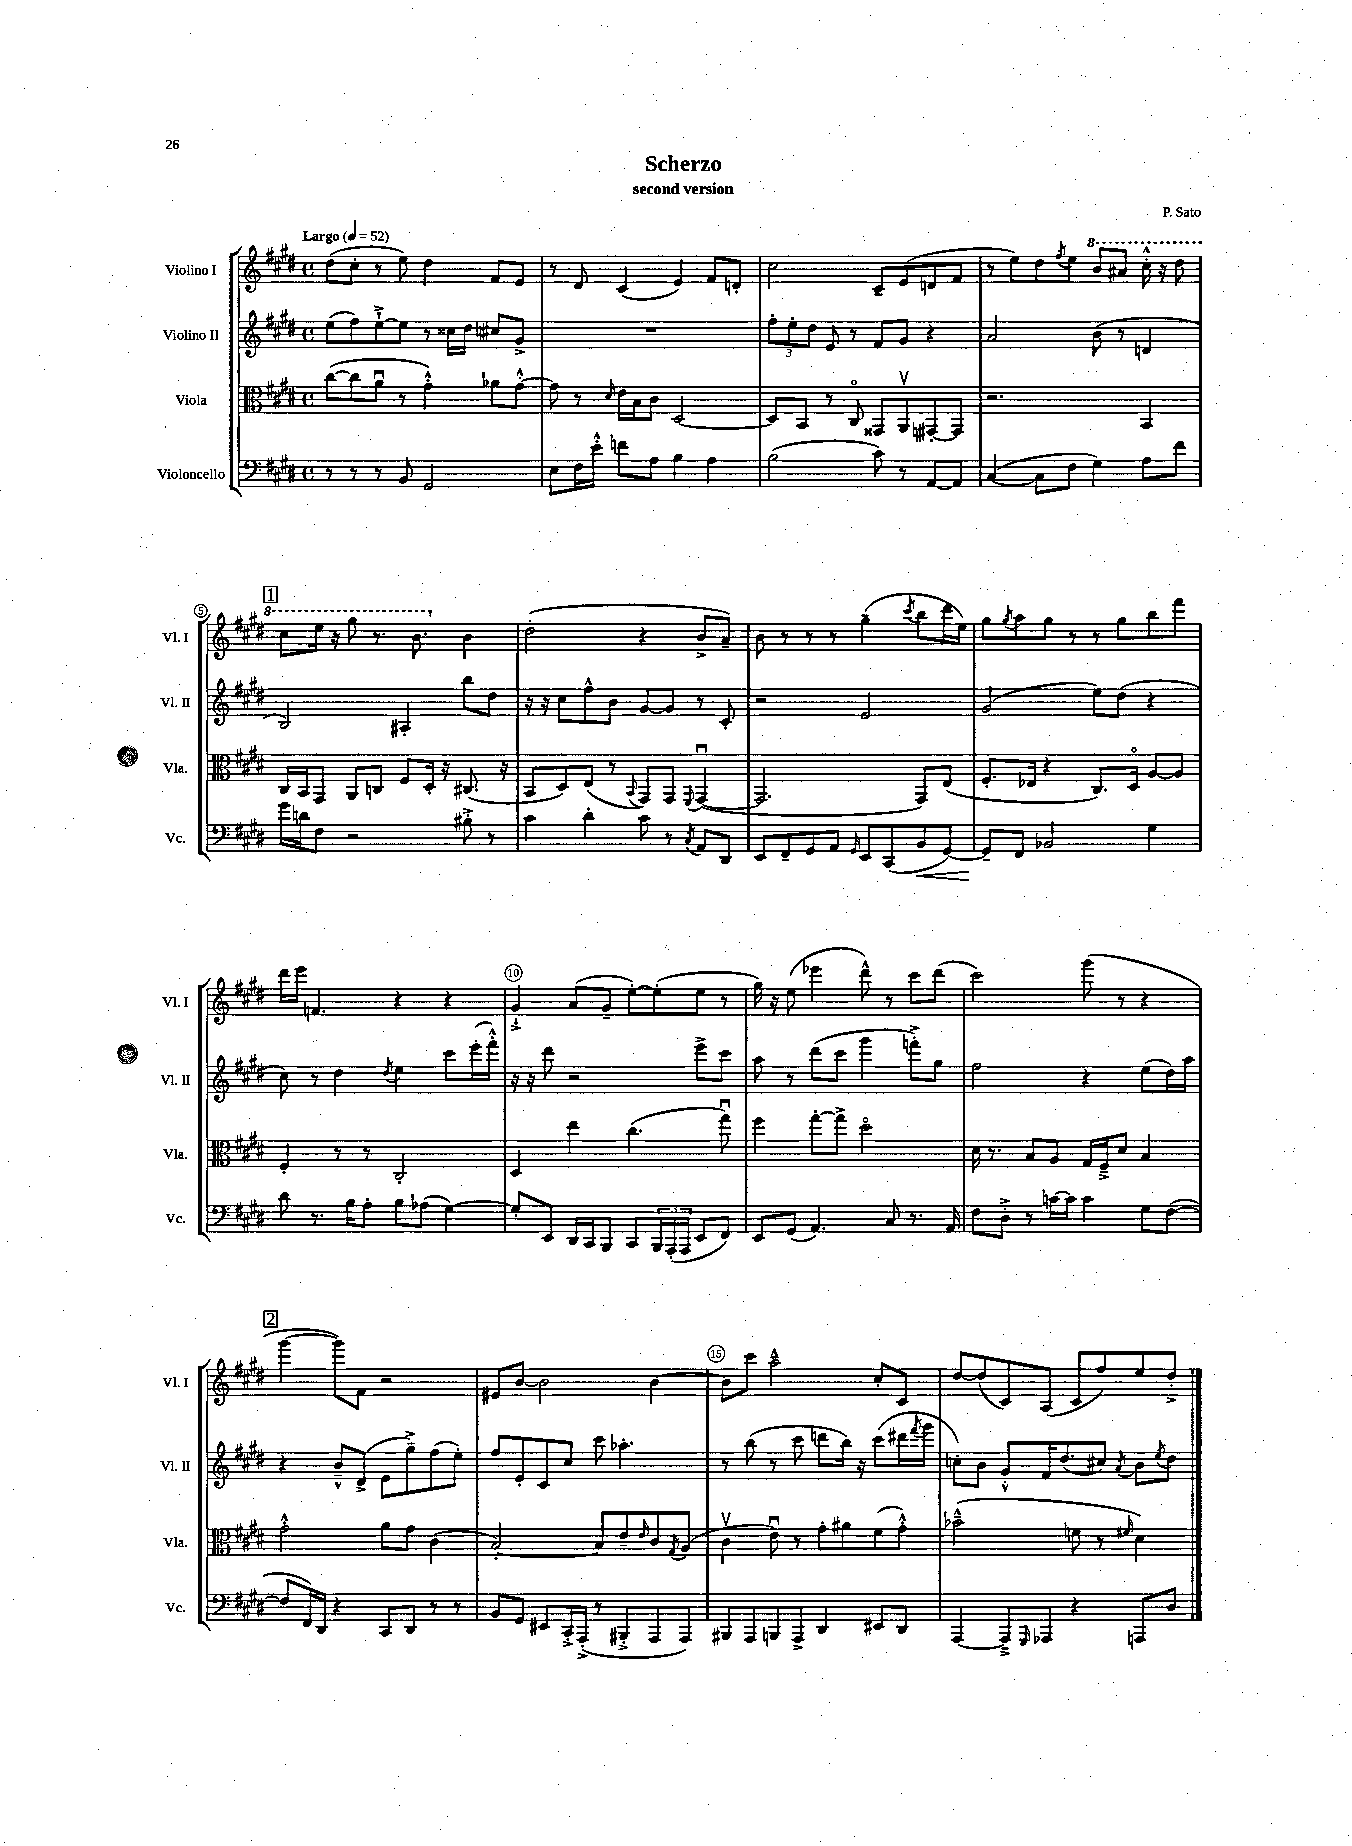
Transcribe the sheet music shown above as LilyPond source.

\header { title = "Scherzo" composer = "P. Sato" subtitle = "second version" }
<<
\new StaffGroup <<
\new Staff = "s0" \with { instrumentName = "Violino I" shortInstrumentName = "Vl. I" } {
    \clef treble \key e \major \defaultTimeSignature \time 4/4 \tempo "Largo" 4 = 52
    dis''8( cis''8-. r8 e''8) dis''4 fis'8 e'8 |
    r8 dis'8 cis'4( e'4) fis'8 d'8-. |
    cis''2 cis'8-- e'8( d'8 fis'8 |
    r8 e''8) dis''8 \acciaccatura { fis''8 } e''8 \ottava #1 b''8 ais''8 cis'''16-.-^ r16 dis'''8 |
    \mark \markup { \box "1" } cis'''8 e'''16 r16 gis'''8 r8. b''8. \ottava #0 b'4 |
    dis''2-.( r4 b'8-> a'8--) |
    b'8 r8 r8 r8 gis''4--( \acciaccatura { cis'''8 } b''8 dis'''16 e''16) |
    gis''8 \acciaccatura { gis''8 } a''8 gis''8 r8 r8 gis''8 b''8 fis'''8 |
    dis'''16 e'''16 f'4. r4 r4 |
    gis'4-!-> a'8( gis'8-- e''8~-.) e''8-.( e''8 r8 |
    gis''16) r16 e''8( ees'''4 dis'''8-^) r8 cis'''8 dis'''8( |
    cis'''2) gis'''8( r8 r4 |
    \mark \markup { \box "2" } gis'''4~ gis'''8) fis'8 r2 |
    eis'8 b'8~ b'2 b'4~ |
    b'8 cis'''8 a''2---^ cis''8-. cis'8 |
    dis''8~ dis''8( cis'8) a8( cis'8 fis''8) e''8 dis''8-.-> \bar "|." |
}
\new Staff = "s1" \with { instrumentName = "Violino II" shortInstrumentName = "Vl. II" } {
    \clef treble \key e \major \defaultTimeSignature \time 4/4
    e''8( fis''8) e''8~-!-> e''8 r8 cisis''16 dis''16 cis''8 gis'8-> |
    R1 |
    \tuplet 3/2 { fis''8-. e''8-. dis''8 } e'8 r8 fis'8 gis'8 r4 |
    a'2 b'8( r8 d'4 |
    \mark \markup { \box "1" } b2) ais4-. b''8 dis''8 |
    r16 r16 cis''8 fis''8-^ b'8 gis'8~ gis'8 r8 cis'8-. |
    r2 e'2 |
    gis'2( e''8) dis''8( r4 |
    cis''8) r8 dis''4 \acciaccatura { dis''8 } e''4 cis'''8 e'''16-.( fis'''16-.-^) |
    r16 r16 dis'''8 r2 e'''8-> cis'''8 |
    a''8 r8 dis'''8( cis'''8 gis'''4 f'''8-.->) gis''8 |
    fis''2 r4 e''8( dis''16) a''16 |
    \mark \markup { \box "2" } r4 b'8---^ dis'8->( e'8 gis''8--->) fis''8( e''8-.) |
    fis''8 e'8-. cis'8 cis''8 cis'''8 aes''4.-. |
    r8 b''8( r8 cis'''8 d'''8 b''16) r16 cis'''8( dis'''16 \acciaccatura { fis'''8 } gis'''16 |
    c''8-.) b'8 gis'8-.-^ fis'16 dis''8.( cis''8) \acciaccatura { a'8 } b'8 \acciaccatura { e''8 } dis''8 \bar "|." |
}
\new Staff = "s2" \with { instrumentName = "Viola" shortInstrumentName = "Vla." } {
    \clef alto \key e \major \defaultTimeSignature \time 4/4
    cis''8~( cis''8 a'8\downbow r8 gis'4-.-^) aes'8 gis'8~-.-^ |
    gis'8 r8 \grace { dis'16 } e'16 b16 cis'8 dis2~ |
    dis8 b,8 r8 cis8\flageolet gisis,8 a,8\upbow gis,8~-. gis,8 |
    r2. b,4 |
    \mark \markup { \box "1" } cis16 b,16 gis,8 a,8 c8 fis8 dis16-. r16 cis8.( r16 |
    b,8 dis8) e8( r8 \appoggiatura { b,8 } gis,8) gis,8 \appoggiatura { fis,8 } gis,4~\downbow( |
    gis,2. gis,8) e8( |
    fis8.-. ees16 r4 cis8.) dis16\flageolet a8~ a8 |
    fis4-. r8 r8 cis2-. |
    dis4 e''4 cis''4.( gis''8\downbow) |
    fis''4 gis''8~-. gis''8-> dis''2\flageolet |
    dis'16 r8. b8 a8 gis16 fis16---> dis'8 b4 |
    \mark \markup { \box "2" } gis'2-.-^ a'8 gis'8 cis'4( |
    b2~-.) b8 e'8-- \grace { e'16 } cis'8 \acciaccatura { gis8 } a8( |
    cis'4\upbow e'8\downbow) r8 gis'8-. ais'8 fis'8( gis'8-.-^) |
    bes'2---^( f'8 r8 \grace { fis'16 } dis'4) \bar "|." |
}
\new Staff = "s3" \with { instrumentName = "Violoncello" shortInstrumentName = "Vc." } {
    \clef bass \key e \major \defaultTimeSignature \time 4/4
    r8 r8 r8 b,8 gis,2 |
    e8 fis16 e'16-.-^ f'8 a8 b4 a4 |
    b2( cis'8) r8 a,8~ a,8 |
    cis4~( cis8 fis8 gis4) a8 fis'8 |
    \mark \markup { \box "1" } gis'16 d'16 fis8 r2 bis8-.-> r8 |
    cis'4 dis'4-. cis'8 r8 \acciaccatura { cis8 } a,8 dis,8 |
    e,8 fis,8-- gis,8 a,8 \grace { gis,16 } e,8 cis,8( b,8\< gis,8~) |
    gis,8--\! fis,8 bes,2 gis4 |
    dis'8 r8. b16 a8-. b8 aes8( gis4~) |
    gis8-. e,8 dis,16 cis,16 b,,8 cis,8 \tuplet 3/2 { b,,16 a,,16-.( a,,16 } e,8 fis,8) |
    e,8 gis,8( a,4.) cis8 r8. a,16 |
    fis8 dis8-.-> r8 c'16~ c'16 c'4 gis8 fis8~( |
    \mark \markup { \box "2" } fis8 fis,16) dis,16 r4 cis,8 dis,8 r8 r8 |
    b,8 gis,8 eis,8 cis,16-.-> a,,16-.->( r8 bis,,8-.-> a,,8 a,,8) |
    bis,,8 a,,8 b,,8 a,,8-> dis,4 eis,8 dis,8 |
    a,,4~ a,,8---> \grace { gis,,16 } aes,,8 r4 a,,8 dis8 \bar "|." |
}
>>
>>
\layout { \context { \Score \override BarNumber.break-visibility = ##(#f #t #t) barNumberVisibility = #(every-nth-bar-number-visible 5) \override BarNumber.stencil = #(make-stencil-circler 0.1 0.3 ly:text-interface::print) } }
